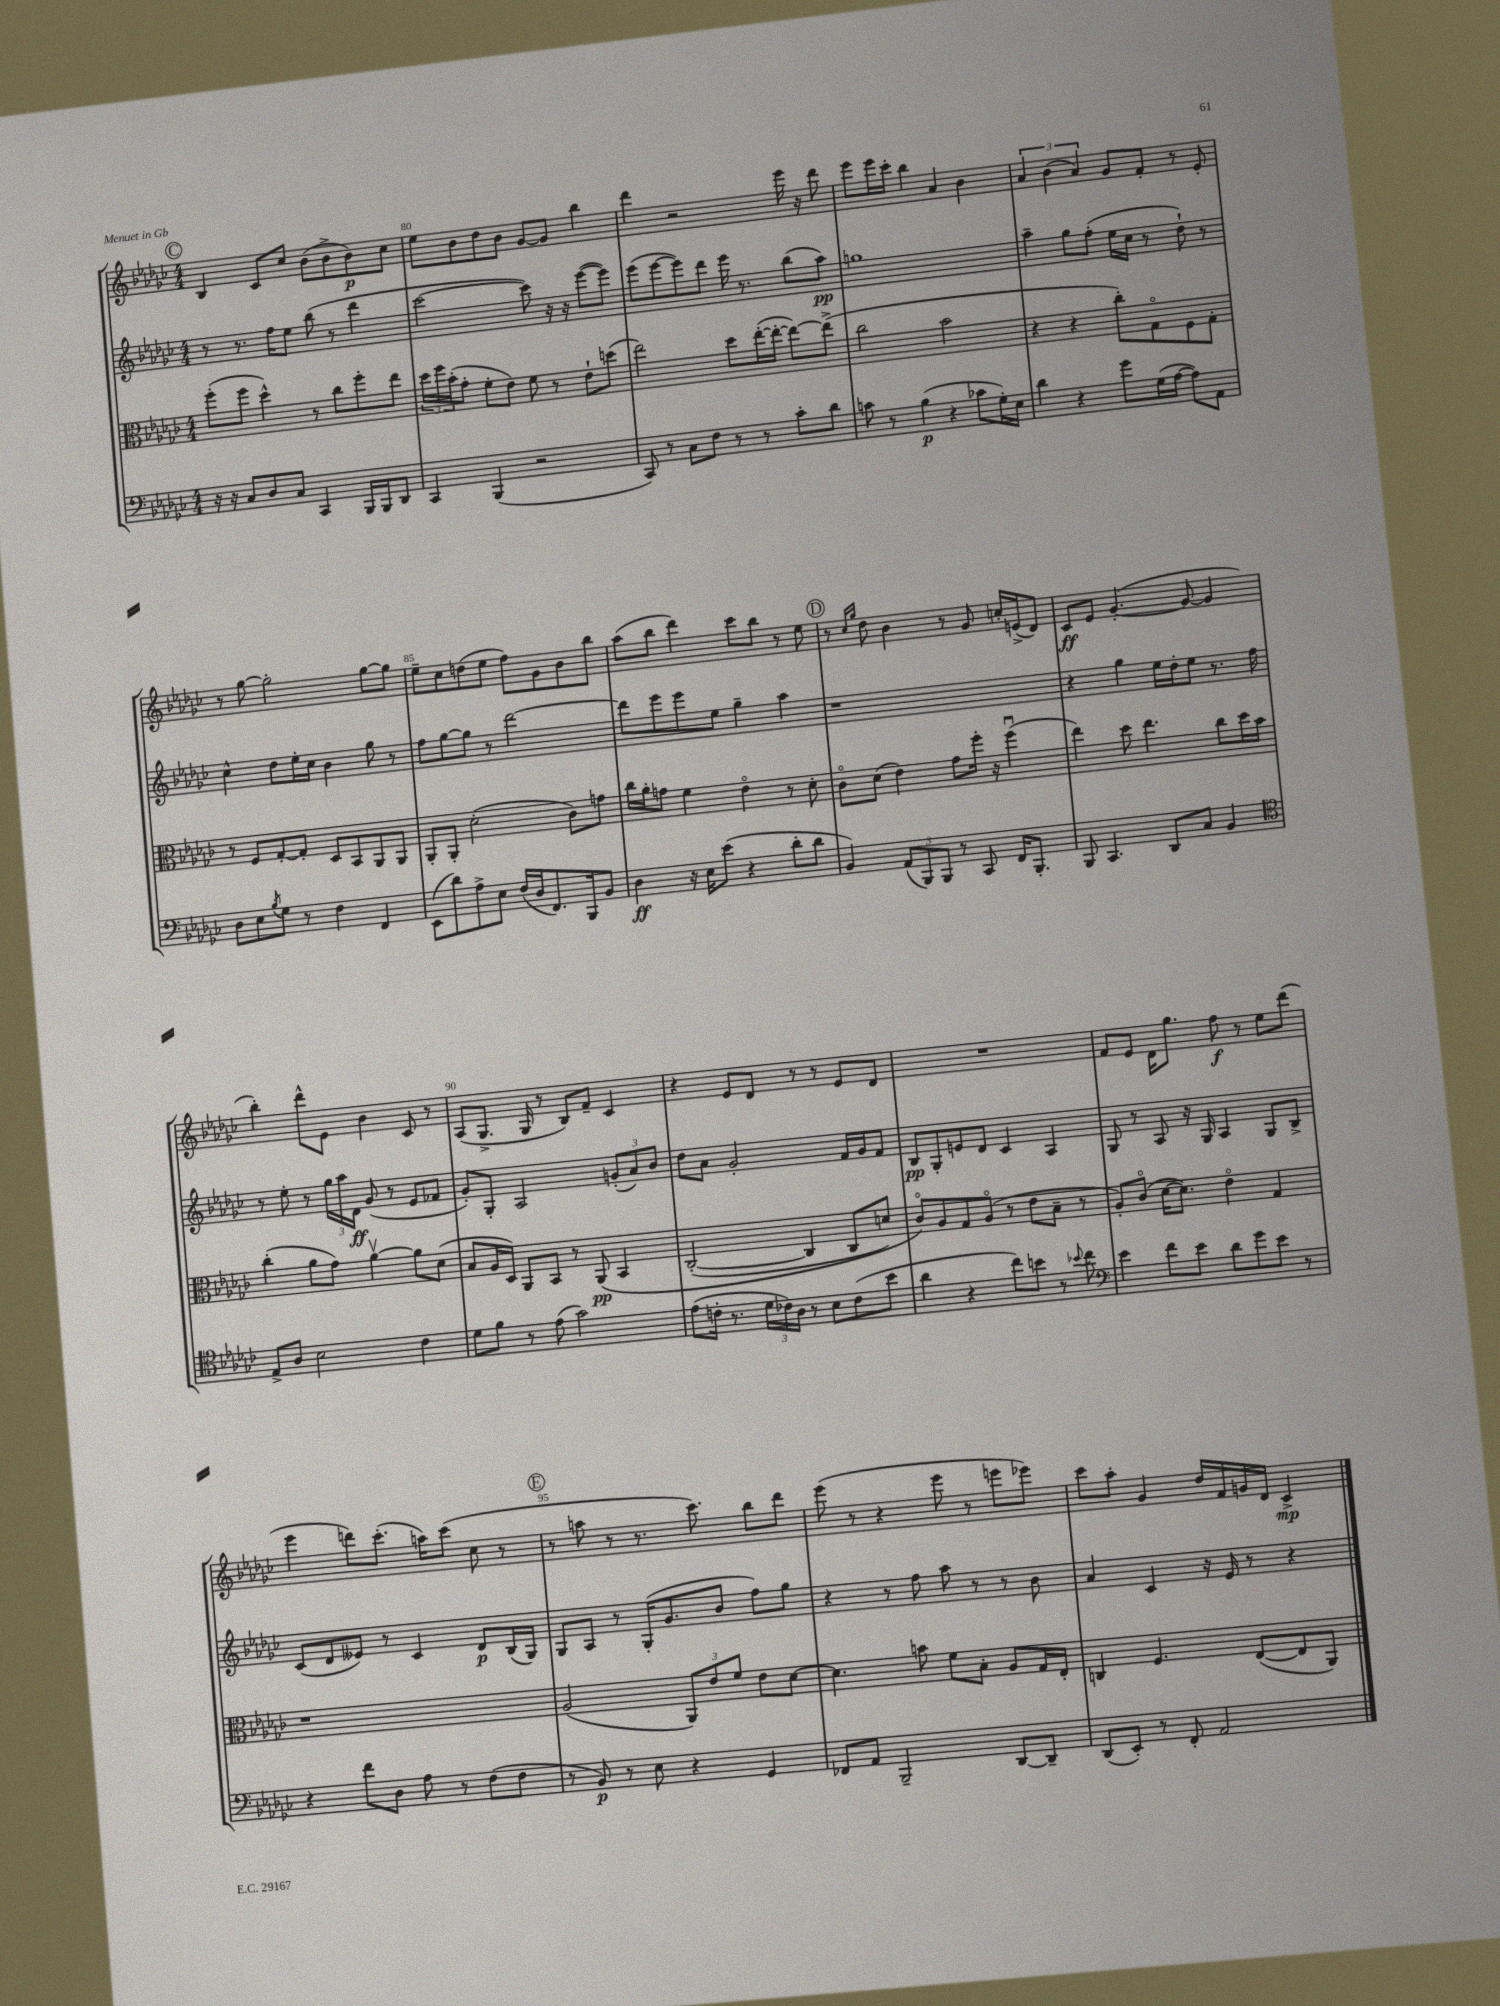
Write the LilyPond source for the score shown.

<<
\new StaffGroup <<
\new Staff = "s0" {
    \clef treble \key ges \major \numericTimeSignature \time 4/4
    \mark \markup { \circle "C" } bes4 ces'8 ces''8 bes'8( bes'8-> bes'8\p) ces''8 |
    ees''8 bes'8 des''8 bes'8 ges'8~ ges'8 bes''4 |
    des'''4 r2 ees'''16 r16 des'''8 |
    ees'''8 ees'''16 ces'''16-. bes''4 aes'4 bes'4 |
    \tuplet 3/2 { aes'4 bes'4( aes'4) } ges'8 f'8-. r8 ees'8-. |
    r8 ges''8~ ges''2-. ges''8~ ges''8 |
    ees''8-- ces''8 d''8( ees''8 f''8) ges'8 bes'8 bes''8 |
    aes''8( bes''8 des'''4) ces'''8 bes''8 r8 ees''8 |
    \mark \markup { \circle "D" } r8 \grace { ces''16 ges''16 } des''8 bes'4 r8 ges'8 c''16-. e'16->( des'8) |
    ces'8\ff ees'8 ges'4.~-.( ges'8~ ges'4 |
    bes''4-.) des'''8-^ ees'8 bes'4 ces'8 r8 |
    aes8( ges8.-> ges16 r8 bes8) f'8-- ces'4 |
    r4 ees'8 des'8 r8 r8 ees'8 des'8 |
    R1 |
    f'8 ees'8 des'16 ges''8. f''8\f r8 ees''8 des'''8( |
    ees'''4 d'''8) ces'''8.-.( a''16) ces'''8( ces''8 r8 |
    \mark \markup { \circle "E" } r8 a''8 r8 r8. ces'''8.) bes''8 des'''8 |
    ees'''8( r8 r4 ees'''8 r8 e'''8 ees'''8) |
    ces'''8 aes''8-. ges'4 des''16 f'16 g'16 des'16 ces'4->\mp \bar "|." |
}
\new Staff = "s1" {
    \clef treble \key ges \major \numericTimeSignature \time 4/4
    \mark \markup { \circle "C" } r8 r8. f''16 ees''8 bes''8( r8 des'''4 |
    ces'''2~ ces'''8) r16 r16 ees'''8~( ees'''8) |
    ees'''8( ees'''8~ ees'''8) des'''8 ees'''16 r8. bes''8( aes''8\pp) |
    g''1 |
    aes''4-- ges''8 f''8-.( ees''16 ces''16 r8 des''8-!) r8 |
    ces''4-^ des''8 ees''16-. ces''16 bes'4 ges''8 r8 |
    f''8 ges''8~ ges''8 r8 des'''2~ |
    des'''8 ees'''8 ees'''8 ees''8 ges''4-- aes''4 |
    \mark \markup { \circle "D" } r1 |
    r4 ges''4 ees''16 des''16-. ees''8 r8. f''16 |
    r8 ees''8-. r8 \tuplet 3/2 { ges''16 aes''16 des'16\ff } ges'8( r8 ees'8 fes'8 |
    ges'8-.) ges8-. aes2 \tuplet 3/2 { g'8-.( aes'8) bes'8 } |
    des''8 aes'8 ges'2-. f'16 ges'16 f'8 |
    bes8\pp ges8-. e'8 des'8 ces'4 aes4 |
    ges8 r8 aes8 r16 ges16 aes4 ges8 bes8-> |
    ces'8( des'8 eeses'8) r8 ces'4 des'8\p bes16( ges16) |
    \mark \markup { \circle "E" } ges8 aes8 r8 ges16-.( ges'8. bes'8 f''8) ges''8 |
    r4 r8 f''8 aes''8 r8 r8 bes'8 |
    aes'4 ces'4 r16 ees'16 r8 r4 \bar "|." |
}
\new Staff = "s2" {
    \clef alto \key ges \major \numericTimeSignature \time 4/4
    \mark \markup { \circle "C" } f''8-.( f''8 des''4-^) r8 ces''8 f''8-. ees''8 |
    \tuplet 3/2 { des''16 f''16 bes'16-.( } ges'8-. f'8-. ees'8) f'8 r8 ees'8-! d''8( |
    ees''2) des''8 ees''16~-.( ees''16~-. ees''8~) ees''8->( |
    ces''2 bes'2 |
    r4 r4 ces''8-.) ges8\flageolet f8 ges8-. |
    r8 f8 ges8~-. ges8-. des8 bes,8 aes,8 aes,8 |
    aes,8-. aes,8-. des'2-.( ces'8) g'8 |
    ces''16 aes'16-. g'8 f'4 ees'4\flageolet r8 des'8-. |
    \mark \markup { \circle "D" } ces'8\flageolet des'8( ees'4) ges'8 f''16-. r16 f''4\downbow( |
    ees''4) des''8 ees''4. ces''8 des''16 bes'16 |
    ces''4-.( aes'8 ges'8) aes'4~\upbow aes'8 des'8( |
    bes8 aes16 des16) aes,8 bes,8 r8 aes,8\pp\( bes,4 |
    ces2~-.( ces4 ces8 d'8) |
    ces'8\flageolet\) aes8 ges8 aes8\flageolet( r8 ees'8 bes8-- r8 |
    aes8-.) ces'8\flageolet( des'16~ des'8.) ees'4\flageolet ges4 |
    r1 |
    \mark \markup { \circle "E" } aes2( \tuplet 3/2 { aes,8) ees'8 f'8 } ees'8 des'8~ |
    des'4. b'8 f'8 bes8-. aes8 ges16 ees16-. |
    c4 f4. ees8~( ees8 aes,8) \bar "|." |
}
\new Staff = "s3" {
    \clef bass \key ges \major \numericTimeSignature \time 4/4
    \mark \markup { \circle "C" } r16 r16 ces8 des8 ces8 ces,4 bes,,16 bes,,16 des,8 |
    ces,4 bes,,4( r2 |
    ces,8) r8 ces8 f8 r8 r8 ces'8-. des'8 |
    c'8 r8 bes4\p( r4 ces'8 ges16-.) ees16 |
    des'4 r4 ges'8 ges16( aes16~ aes8) aes,8 |
    des8 ees8 \acciaccatura { bes8 } ges8 r8 f4 f,4 |
    ees,8( des'8) aes8-> ees8 f16( des16 f,8.) bes,,16 bes,8 |
    des4\ff r16 ees16 ees'8( r4 des'8-. des'8 |
    \mark \markup { \circle "D" } bes,4) \tuplet 3/2 { aes,8( bes,,8) bes,,8 } r8 ces,8 f,16 bes,,8.-. |
    bes,,8 ces,4. des,8 ces8 bes,4 |
    \clef tenor ees8-> aes8 bes2 ces'4 |
    des'8 f'8 r8 ees'8( ges'2) |
    ees'8( c'16-. r8. \tuplet 3/2 { des'16 ces'16) aes16 } r8 bes8 ces'8( bes'8 |
    aes'4 r4 ces''8) b'8 r8 \appoggiatura { bes'8 } ces''8 |
    \clef bass ees'4 f'8 ees'8 des'8 ges'8 ees'8 r8 |
    r4 f'8 des8 aes8 r8 f8( f8 |
    \mark \markup { \circle "E" } r8 bes,8\p) r8 ees8 r4 ges,4 |
    fes,8 aes,8 bes,,2-- des,8~ des,8-- |
    des,8( ees,8-.) r8 f,8-. aes,2 \bar "|." |
}
>>
>>
\layout { \context { \Score currentBarNumber = #79 \override BarNumber.break-visibility = ##(#f #t #t) barNumberVisibility = #(every-nth-bar-number-visible 5) } }
